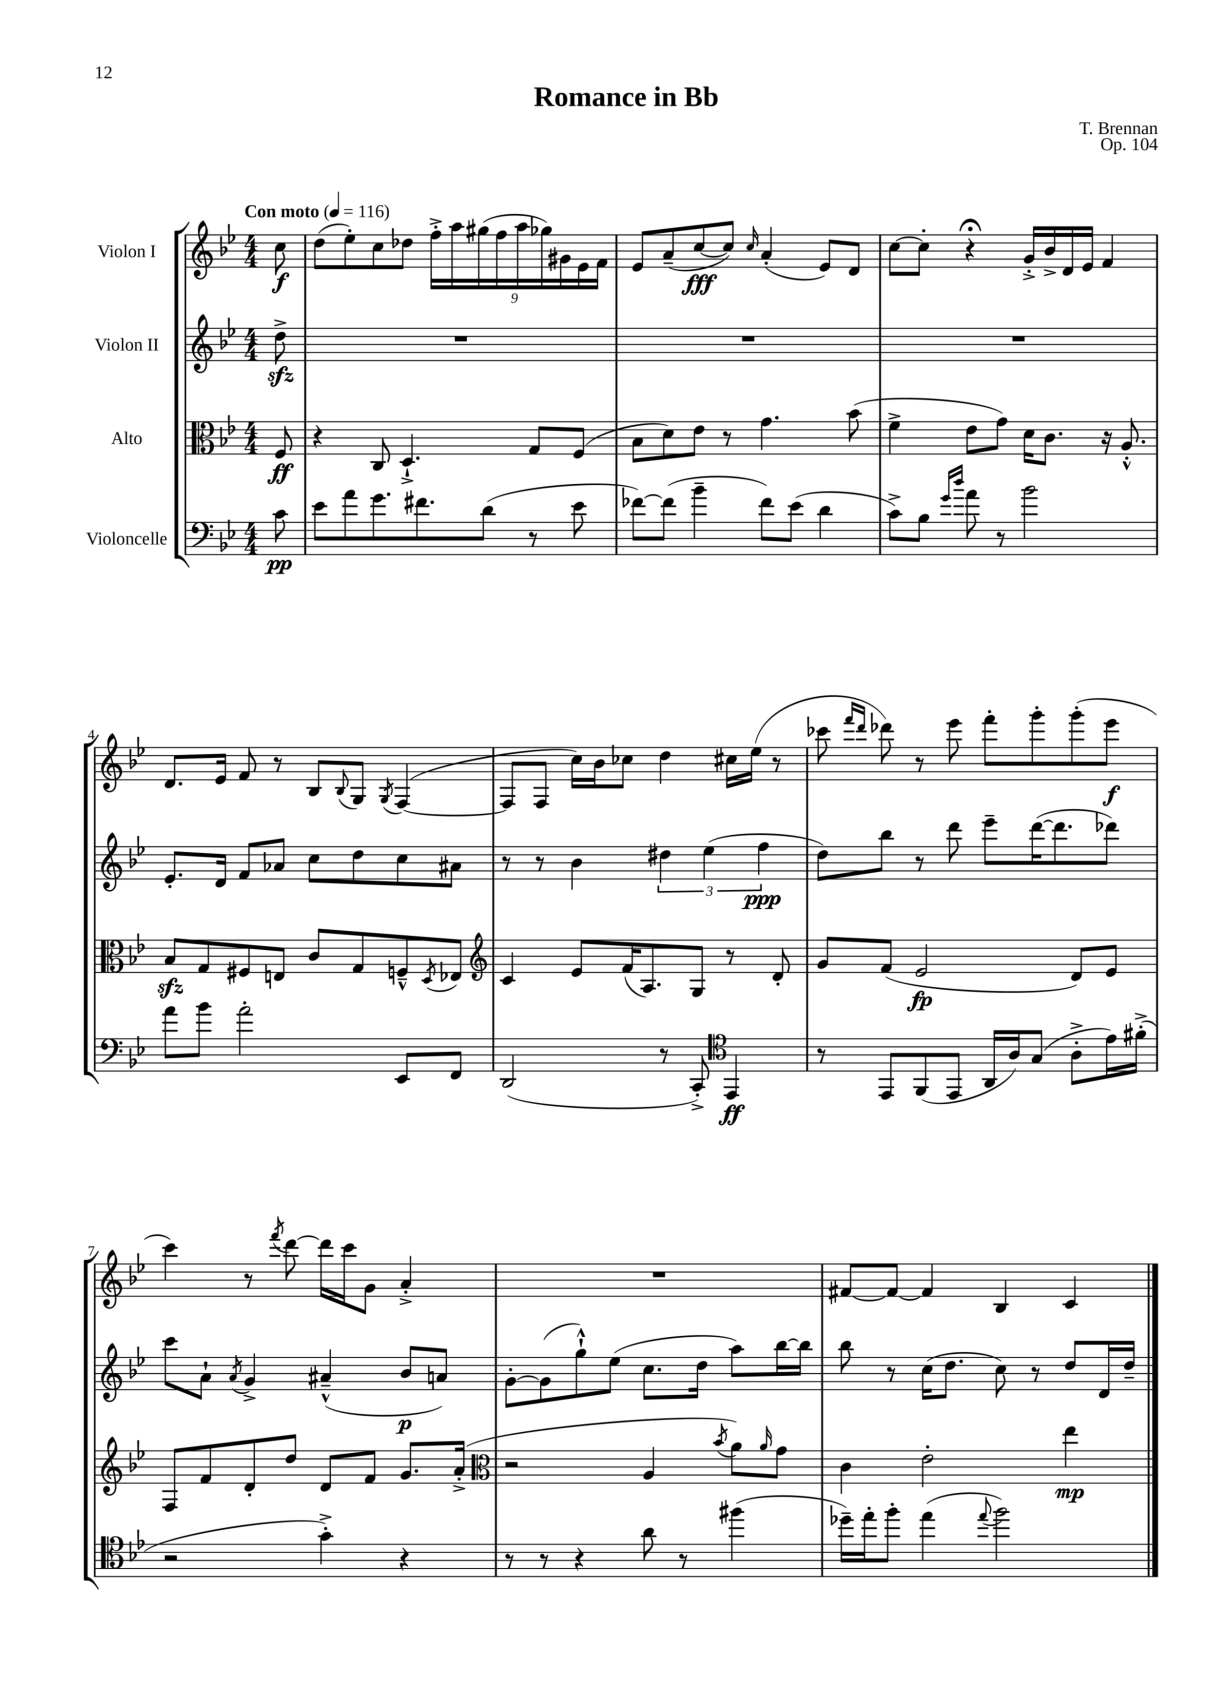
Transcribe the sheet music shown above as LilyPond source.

\header { title = "Romance in Bb" composer = "T. Brennan" opus = "Op. 104" }
<<
\new StaffGroup <<
\new Staff = "s0" \with { instrumentName = "Violon I" } {
    \clef treble \key bes \major \numericTimeSignature \time 4/4 \partial 8 \tempo "Con moto" 4 = 116
    c''8\f |
    d''8( ees''8-.) c''8 des''8 \tuplet 9/8 { f''16-.-> a''16 gis''16( f''16 a''16 ges''16) gis'16 ees'16 f'16 } |
    ees'8 a'8--( c''8~\fff c''8) \grace { c''16 } a'4-.( ees'8) d'8 |
    c''8~ c''8-. r4\fermata g'16-.-> bes'16-> d'16 ees'16 f'4 |
    d'8. ees'16 f'8 r8 bes8 \appoggiatura { bes8 } g8 \acciaccatura { g8 } f4~( |
    f8 f8 c''16) bes'16 ces''8 d''4 cis''16 ees''16( r8 |
    ces'''8 \grace { f'''16 d'''16 } des'''8) r8 ees'''8 f'''8-. g'''8-. g'''8-.( ees'''8\f |
    c'''4) r8 \acciaccatura { f'''8 } d'''8~ d'''16 c'''16 g'8 a'4-.-> |
    R1 |
    fis'8~ fis'8~ fis'4 bes4 c'4 \bar "|." |
}
\new Staff = "s1" \with { instrumentName = "Violon II" } {
    \clef treble \key bes \major \numericTimeSignature \time 4/4 \partial 8
    d''8->\sfz |
    R1 |
    R1 |
    R1 |
    ees'8.-. d'16 f'8 aes'8 c''8 d''8 c''8 ais'8 |
    r8 r8 bes'4 \tuplet 3/2 { dis''4 ees''4( f''4\ppp } |
    d''8) bes''8 r8 d'''8 ees'''8-- d'''16~( d'''8. des'''8) |
    c'''8 a'8-! \acciaccatura { a'8 } g'4-> ais'4---^( bes'8\p a'8) |
    g'8~-. g'8( g''8-!-^) ees''8( c''8. d''16 a''8) bes''16~ bes''16 |
    bes''8 r8 c''16( d''8. c''8) r8 d''8 d'16 d''16-- \bar "|." |
}
\new Staff = "s2" \with { instrumentName = "Alto" } {
    \clef alto \key bes \major \numericTimeSignature \time 4/4 \partial 8
    f8\ff |
    r4 c8 d4.-!-> g8 f8( |
    bes8 d'8) ees'8 r8 g'4. bes'8( |
    f'4-> ees'8 g'8) d'16 c'8. r16 a8.-.-^ |
    bes8\sfz g8 fis8 e8 c'8 g8 f8---^ \acciaccatura { d8 } ees8 |
    \clef treble c'4 ees'8 f'16( a8.) g8 r8 d'8-. |
    g'8 f'8( ees'2\fp d'8) ees'8 |
    f8 f'8 d'8-. d''8 d'8 f'8 g'8. a'16-.->( |
    \clef alto r2 a4 \acciaccatura { bes'8 } a'8) \grace { a'16 } g'8 |
    c'4 ees'2-. ees''4\mp \bar "|." |
}
\new Staff = "s3" \with { instrumentName = "Violoncelle" } {
    \clef bass \key bes \major \numericTimeSignature \time 4/4 \partial 8
    c'8\pp |
    ees'8 a'8 g'8. fis'8. d'8( r8 ees'8 |
    fes'8~) fes'8( bes'4-- fes'8) ees'8( d'4 |
    c'8->) bes8 \grace { g'16 d''16 } a'8 r8 bes'2 |
    a'8 bes'8 a'2-. ees,8 f,8 |
    d,2( r8 c,8-.->) \clef tenor ees,4\ff |
    r8 ees,8 f,8( ees,8 a,16 a16) g8( a8-.-> ees'16) fis'16-.->( |
    r2 g'4-.->) r4 |
    r8 r8 r4 a'8 r8 fis''4( |
    des''16--) ees''16-. f''8-. ees''4( \appoggiatura { ees''8 } f''2) \bar "|." |
}
>>
>>
